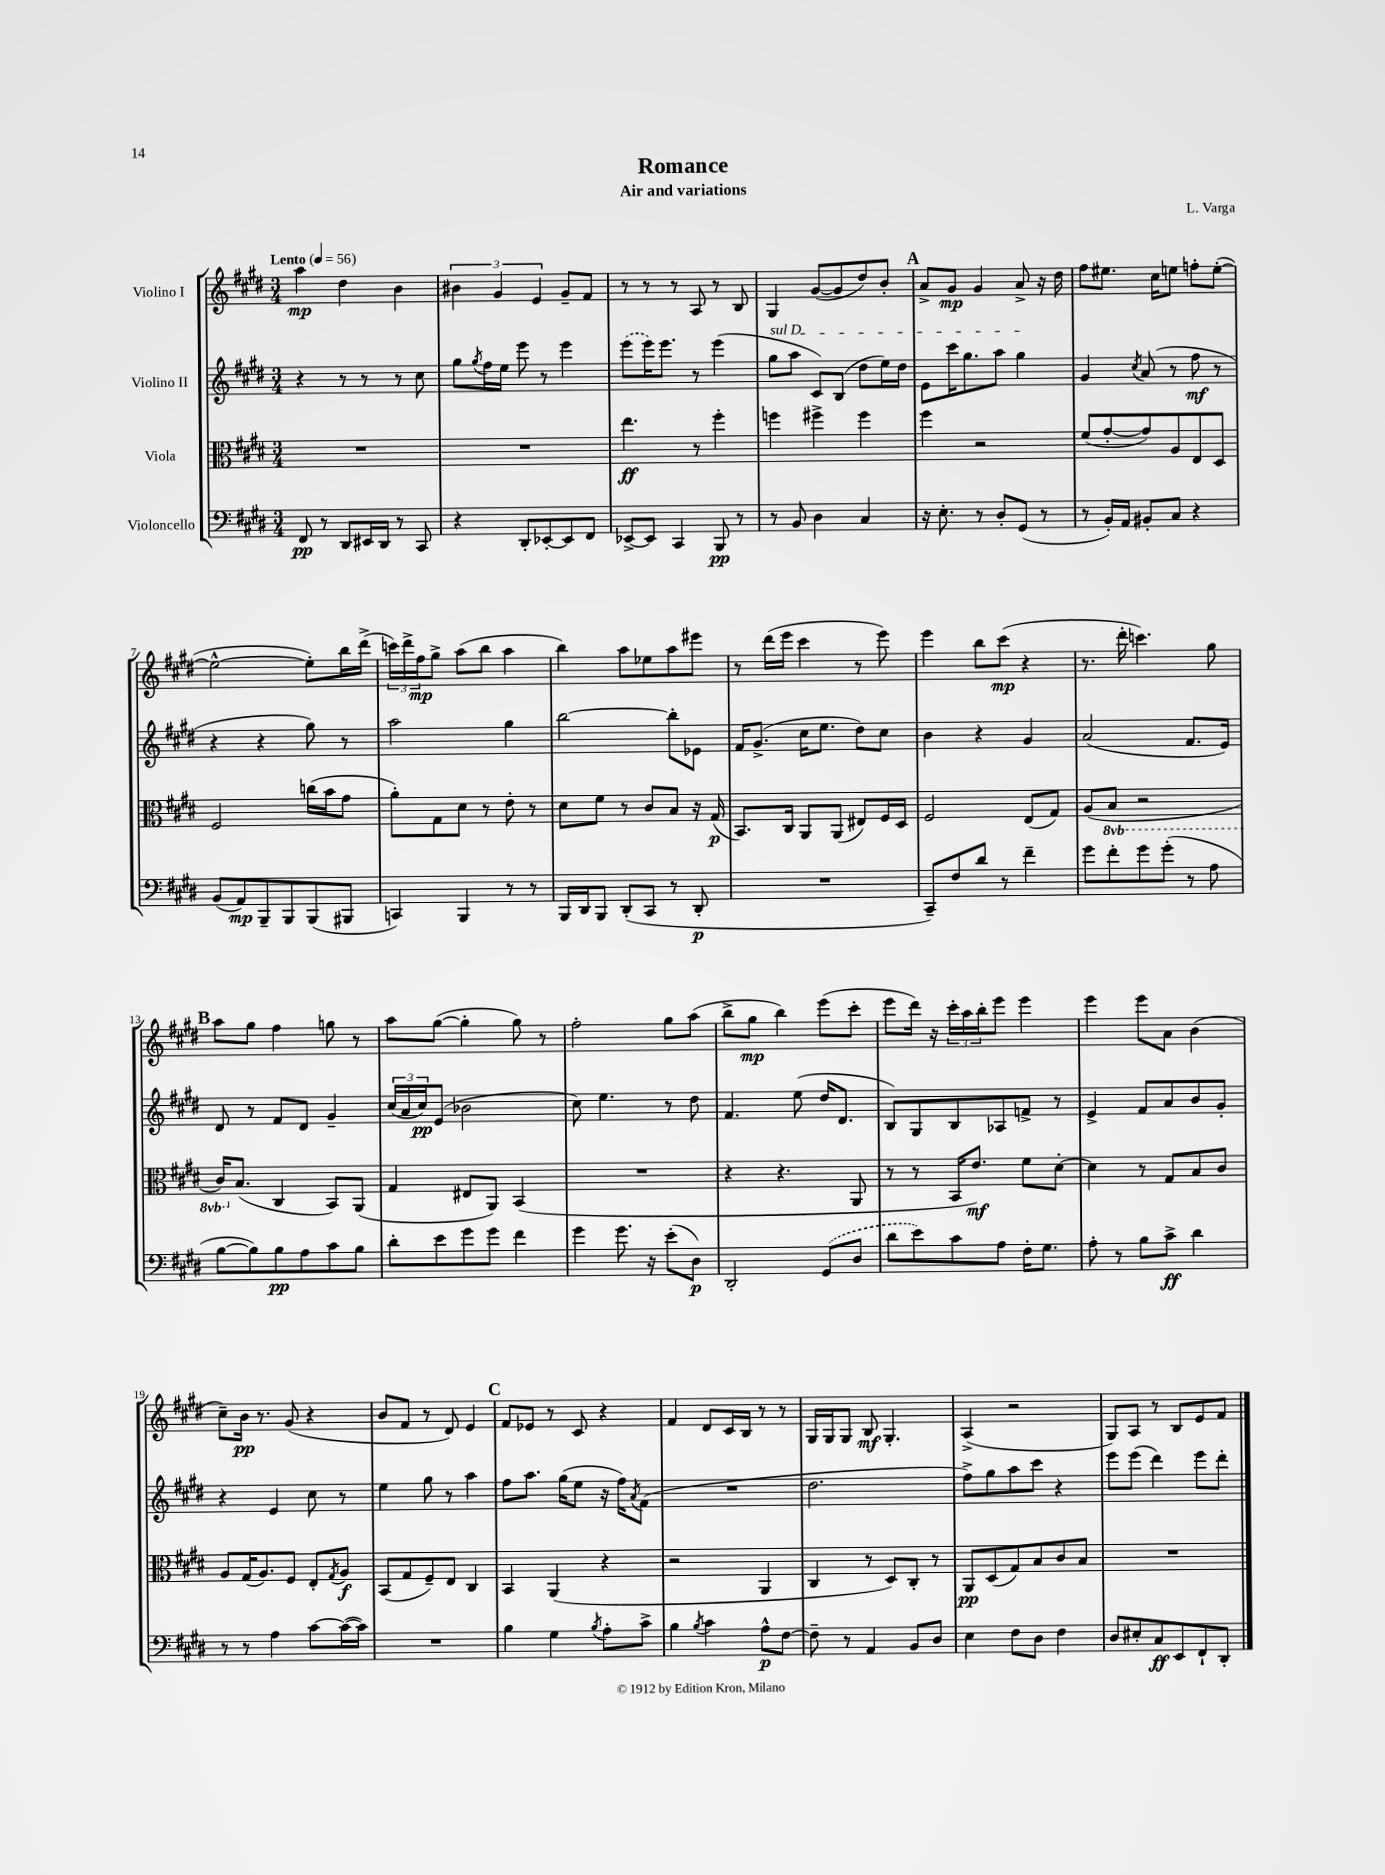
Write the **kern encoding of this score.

**kern	**kern	**kern	**kern
*staff4	*staff3	*staff2	*staff1
*clefF4	*clefC3	*clefG2	*clefG2
*k[f#c#g#d#]	*k[f#c#g#d#]	*k[f#c#g#d#]	*k[f#c#g#d#]
*M3/4	*M3/4	*M3/4	*M3/4
*MM56	*MM56	*MM56	*MM56
8FF#/	2.r	4r	4aa\
8r	.	.	.
8DD#/L	.	8r	4dd#\
16EE#/L	.	8r	.
16DD#/JJ	.	.	.
8r	.	8r	4b\
8CC#/	.	8cc#\	.
=	=	=	=
4r	2.r	8gg#\L	6b#\
.	.	8qgg#/	.
.	.	16ff#\L	.
.	.	.	6g#/
.	.	16ee\JJ	.
8DD#'/L	.	8eee\	.
.	.	.	6e/
[8EE-'/	.	8r	.
8EE-/]	.	4eee\	8g#~/L
8FF#/J	.	.	8f#/J
=	=	=	=
[8EE-^/L	4.ee\	(8eee\L	8r
8EE-/]J	.	16eee\K)	8r
.	.	8.eee\J	.
4CC#/	.	.	8r
.	8r	8r	8A/
8BBB/	4ff#'\	(4eee\	8r
8r	.	.	8B/
=	=	=	=
8r	4ff\	8gg#\L	4G#/
8BB/	.	8aa\J	.
4D#\	4ff#^\	8c#/L)	([8g#/L
.	.	(8B/J	8g#/]
4C#/	4ff#\	8dd#\L	8dd#/)
.	.	16ee\L)	8b'/J
.	.	16dd#\JJ	.
=	=	=	=
16r	4ff#\	8e\L	8a^/L
8.E'\	.	.	.
.	.	16ccc#\K	8g#/J
.	.	8.gg#\	.
8r	2r	.	4g#/
8D#'/L	.	8aa\J	.
(8GG#/J	.	4gg#\	8a^/
8r	.	.	16r
.	.	.	16dd#\
=	=	=	=
8r	(8f#/L	4g#/	8ff#\L
16BB'/LL)	[8g#'/	.	8.ee#\J
16AA/JJ	.	.	.
.	.	8qcc#/	.
8BB#'/L	8g#/])	(8a/	.
.	.	.	16cc#\LK
8C#/J	8A/	8r	8ee\J
4r	8E/	8ff#\	8ff'\L
.	8D#/J	8r	([8ee'\J
=	=	=	=
(8BB/L	2F#/	4r	2ee^^\_
8AA/)	.	.	.
8BBB~/	.	4r	.
8BBB/	.	.	.
(8BBB/	(16cc\LL	8gg#\)	8ee'\]L)
.	16b\J	.	.
8BBB#/J	8g#\J	8r	16bb\L
.	.	.	(16ddd#^\JJ
=	=	=	=
4CC/)	8a'\L)	2aa\	24ccc\LL)
.	.	.	24ddd#^\
.	.	.	24ff#\J
.	8G#\	.	8gg#^\J
4BBB/	8d#\J	.	(8aa\L
.	8r	.	8bb\J
8r	8e'\	4gg#\	4aa\
8r	8r	.	.
=	=	=	=
16BBB/LL	8d#\L	[2bb\	4bb\)
16DD#/J	.	.	.
8BBB/J	8f#\J	.	.
(8DD#'/L	8r	.	8aa\L
8CC#/J	8c#/L	.	8ee-\
8r	8B/J	8bb'\]L	8aa\
8DD#'/	16r	8e-\J	8eee#\J
.	(16G#/	.	.
=	=	=	=
2.r	8.BB/L)	16f#/LK	8r
.	.	(8.g#^/J	.
.	.	.	(16ddd#\LL
.	16C#/Jk	.	16eee\JJ
.	8AA/L	16cc#\LK	4ccc#\
.	.	8.ee\J	.
.	(8AA/J	.	.
.	8E#/L)	8dd#\L)	8r
.	16F#/L	8cc#\J	8eee\)
.	16D#/JJ	.	.
=	=	=	=
8CC#~/L)	2F#/	4b\	4eee\
8F#/	.	.	.
8d#/J	.	4r	8bb\L
8r	.	.	(8ccc#\J
4f#~\	(8E/L	4g#/	4r
.	8G#/J)	.	.
=	=	=	=
8g#\L	(8A/L	(2a/	8.r
8f#'\	8BB/J	.	.
.	.	.	16ddd#'\
8g#\	2r	.	4.ccc\)
(8g#'\J	.	.	.
8r	.	8.f#/L	.
8A\	.	.	8gg#\
.	.	16e/Jk)	.
=	=	=	=
[8B\L	16C#/LK)	8d#/	8aa\L
.	(8.B/J	.	.
8B\])	.	8r	8gg#\J
8B\	4C#/	8f#/L	4ff#\
8A\	.	8d#/J	.
8c#\	8BB/L)	4g#~/	8gg\
8B\J	(8AA/J	.	8r
=	=	=	=
8d#'\L	4G#/	(24cc#/LL	8aa\L
.	.	24a/	.
.	.	24cc#/J)	.
8e\	.	(8e/J	([8gg#\J
8g#\	8E#/L	2b-\	4gg#'\]
8g#\J	8AA/J)	.	.
4f#\	(4BB/	.	8gg#\)
.	.	.	8r
=	=	=	=
4g#\	2.r	8cc#\)	2ff#'\
.	.	4.ee\	.
8.g#\	.	.	.
16r	.	.	.
(8e'\L	.	8r	8gg#\L
8D#\J)	.	8dd#\	(8aa\J
=	=	=	=
2DD#'/	4r	4.f#/	8bb^\L
.	.	.	8gg#\J
.	4.r	.	4bb\)
.	.	(8ee\	.
(8GG#/L	.	16dd#/LK	(8eee\L
.	.	8.d#/J	.
8D#/J	8AA/	.	8ccc#'\J
=	=	=	=
8d#\L	8r	8B/L)	8eee\L
8e\)	8r	8G#/	16ddd#\Jk)
.	.	.	16r
8c#\	16BB/LK	8B/	24ccc#'\LL
.	.	.	24aa\
.	8.e/J)	.	.
.	.	.	24bb'\J
8A\J	.	8A-/	8eee\J
16F#'\LK	8f#\L	8f^/J	4eee\
8.G#\J	.	.	.
.	[8d#'\J	8r	.
=	=	=	=
8A'\	4d#\]	4e^/	4eee\
8r	.	.	.
8B\L	8r	8f#/L	8eee\L
8c#^\J	8G#/L	8a/	8a\J
4d#\	8B/	8b/	(4b\
.	8c#/J	8g#'/J	.
=	=	=	=
8r	8A/L	4r	8cc#~\L)
8r	(16G#/K	.	16b\Jk
.	8.A/)	.	8.r
4A\	.	4e/	.
.	8F#/J	.	(8g#/
[8c#\L	8E'/L	8cc#\	4r
.	8qG#/	.	.
(16c#\_L	8A/J	8r	.
16c#\]JJ)	.	.	.
=	=	=	=
2.r	(8BB/L	4ee\	8b/L
.	8G#/	.	8f#/J
.	8F#~/)	8gg#\	8r
.	8E/J	8r	8d#/)
.	4C#/	4aa\	4e/
=	=	=	=
4B\	4BB/	8ff#\L	8f#/L
.	.	8.aa\J	8e-/J
4G#\	(4AA/	.	8r
.	.	(16gg#\LK	.
.	.	8ee\J	8c#/
8qB/	.	.	.
8A'\L	4r	16r	4r
.	.	16ff#\LK)	.
.	.	8qa/	.
8c#^\J	.	(8f#\J	.
=	=	=	=
4B\	2r	2.r	4f#/
8qB/	.	.	.
4c#\	.	.	8d#/L
.	.	.	16c#/L
.	.	.	16B/JJ
8A^^\L	4AA/	.	8r
[8F#\J	.	.	8r
=	=	=	=
8F#~\]	4C#/	2.dd#\	16G#/LL
.	.	.	16G#/J
8r	.	.	8G#/J
4AA/	8r	.	8B/
.	8D#/L)	.	4.G#'/
8BB/L	8C#'/J	.	.
8D#/J	8r	.	.
=	=	=	=
4E\	8AA/L	8ff#^\L)	(4A^/
.	(8D#/	8gg#\	.
8F#\L	8G#/)	8aa\	2r
8D#\J	8B/	8ccc#\J	.
4F#\	8c#/	4r	.
.	8B/J	.	.
=	=	=	=
8D#/L	2.r	8eee\L	8G#/L)
8E#'/	.	(8eee\J	8A/J
8C#/	.	4ddd#\)	8r
8EE/	.	.	8B/L
8FF#`/	.	8eee\L	8e/
8DD#'/J	.	8ddd#'\J	8f#/J
==	==	==	==
*-	*-	*-	*-
